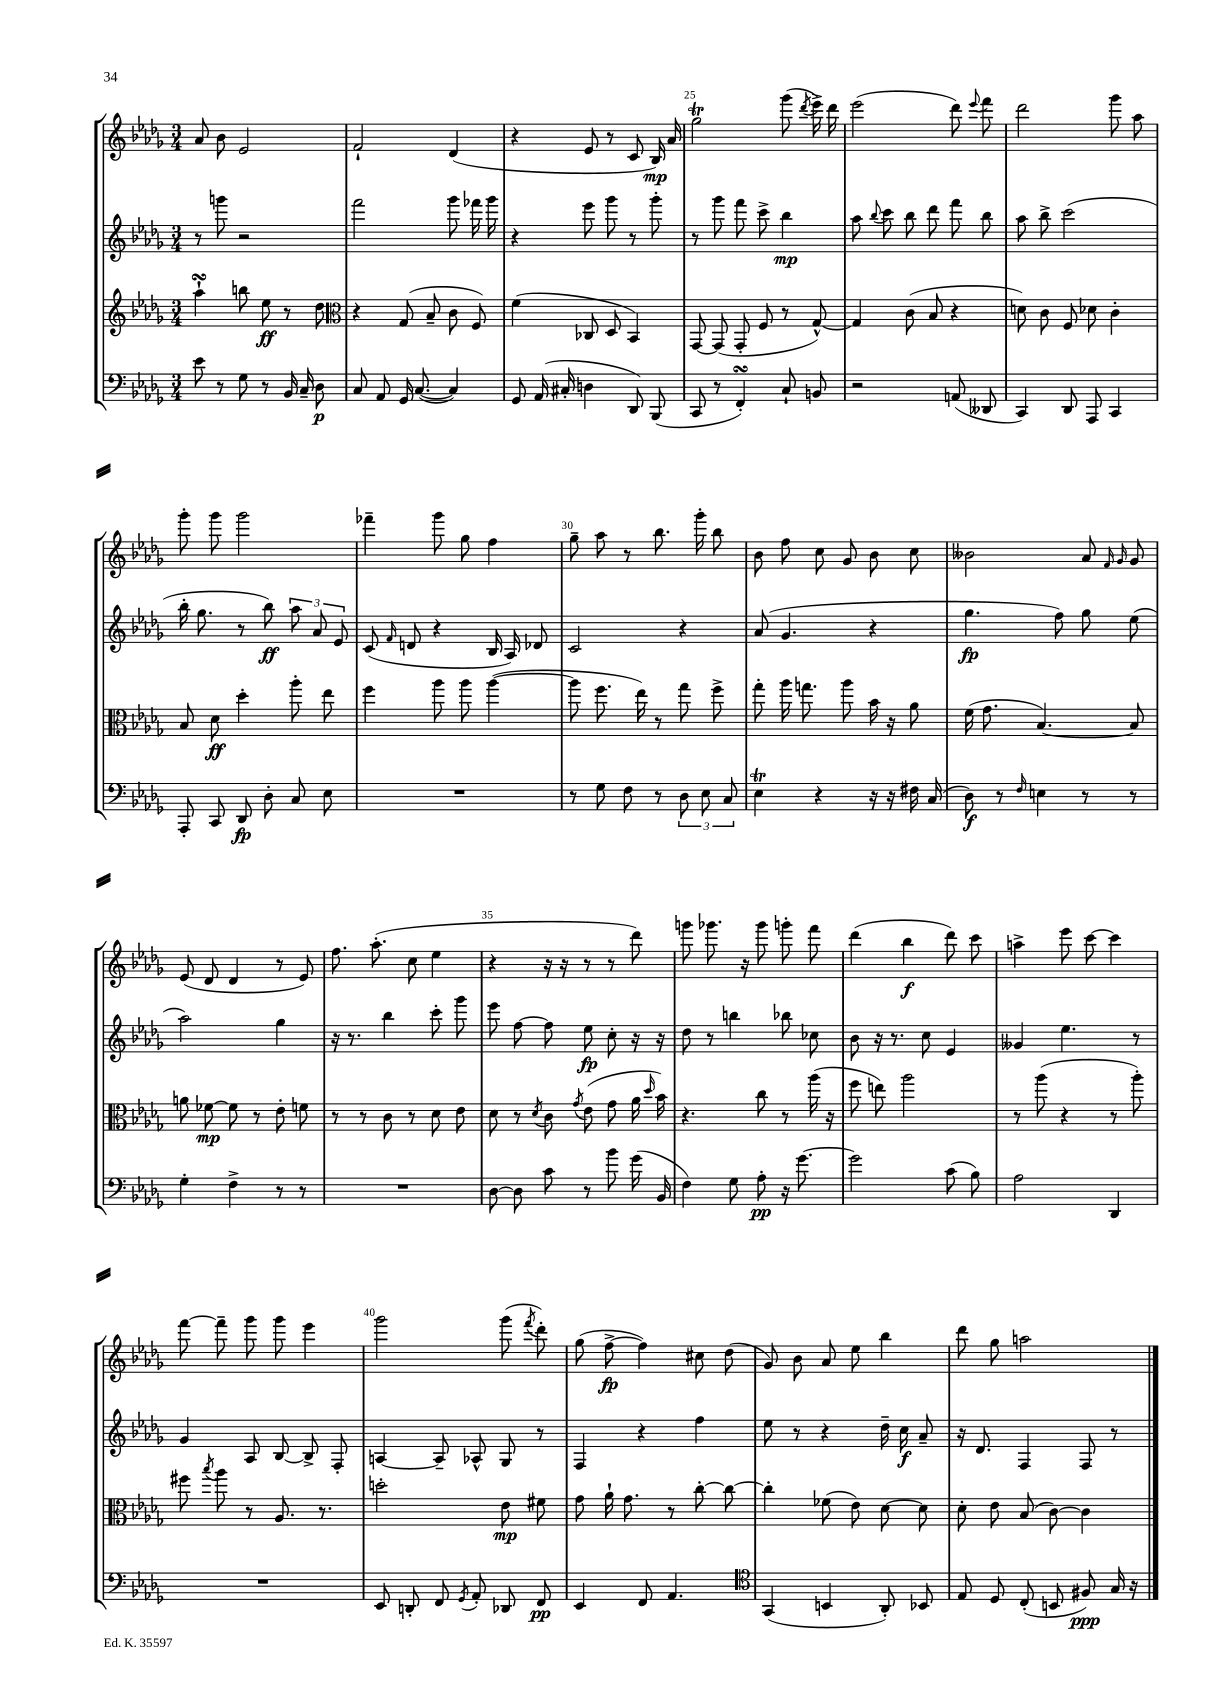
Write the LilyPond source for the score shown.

<<
\new StaffGroup <<
\new Staff = "s0" {
    \clef treble \key des \major \numericTimeSignature \time 3/4
    \autoBeamOff aes'8 bes'8 ees'2 |
    f'2-! des'4( |
    r4 ees'8 r8 c'8 bes16\mp) aes'16 |
    ges''2\trill ges'''8( \acciaccatura { des'''8 } ees'''16->) des'''16 |
    ees'''2( des'''8) \appoggiatura { ees'''8 } f'''8 |
    des'''2 ges'''8 aes''8 |
    ges'''8-. ges'''8 ges'''2 |
    fes'''4-- ges'''8 ges''8 f''4 |
    ges''8-- aes''8 r8 bes''8. ges'''16-. bes''8 |
    bes'8 f''8 c''8 ges'8 bes'8 c''8 |
    beses'2 aes'8 \grace { f'16 ges'16 } ges'8 |
    ees'8( des'8 des'4 r8 ees'8) |
    f''8. aes''8.-.( c''8 ees''4 |
    r4 r16 r16 r8 r8 des'''8) |
    g'''8 ges'''8. r16 ges'''8 g'''8-. f'''8 |
    des'''4( bes''4\f des'''8) c'''8 |
    a''4-> ees'''8 c'''8~ c'''4 |
    f'''8~ f'''8-- ges'''8 ges'''8 ees'''4 |
    ges'''2 ges'''8( \acciaccatura { f'''8 } des'''8-.) |
    ges''8( f''8~->\fp f''4) cis''8 des''8( |
    ges'8) bes'8 aes'8 ees''8 bes''4 |
    des'''8 ges''8 a''2 \bar "|." |
}
\new Staff = "s1" {
    \clef treble \key des \major \numericTimeSignature \time 3/4
    \autoBeamOff r8 g'''8 r2 |
    f'''2 ges'''8 fes'''16 ges'''16 |
    r4 ees'''8 ges'''8 r8 ges'''8-. |
    r8 ges'''8 f'''8 c'''8-> bes''4\mp |
    aes''8 \appoggiatura { bes''8 } c'''8 bes''8 des'''8 f'''8 bes''8 |
    aes''8 bes''8-> c'''2( |
    bes''16-. ges''8. r8 bes''8\ff) \tuplet 3/2 { aes''8 aes'8 ees'8 } |
    c'8( \grace { f'16 } d'8 r4 bes16 aes16) des'8 |
    c'2 r4 |
    aes'8( ges'4. r4 |
    ges''4.\fp f''8) ges''8 ees''8( |
    aes''2) ges''4 |
    r16 r8. bes''4 c'''8-. ges'''8 |
    ees'''8 f''8~ f''8 ees''8\fp c''8-. r16 r16 |
    des''8 r8 b''4 bes''8 ces''8 |
    bes'8 r16 r8. c''8 ees'4 |
    geses'4 ees''4. r8 |
    ges'4 aes8 bes8~ bes8-> f8-. |
    a4~ a8-- aes8-^ ges8 r8 |
    f4 r4 f''4 |
    ees''8 r8 r4 des''16-- c''16\f aes'8-- |
    r16 des'8. f4 f8 r8 \bar "|." |
}
\new Staff = "s2" {
    \clef treble \key des \major \numericTimeSignature \time 3/4
    \autoBeamOff aes''4-!\turn b''8 ees''8\ff r8 des''8 |
    \clef alto r4 ges8( bes8-- c'8 f8) |
    f'4( ces8 des8 bes,4) |
    ges,8~ ges,8( ges,8-. f8 r8 ges8~-^) |
    ges4 c'8( bes8 r4 |
    d'8) c'8 f8 des'8 c'4-. |
    bes8 des'8\ff des''4-. aes''8-. ees''8 |
    f''4 aes''8 aes''8 aes''4~( |
    aes''8 f''8. ees''16) r8 ges''8 f''8-> |
    ges''8-. aes''16 g''8. aes''8 bes'16 r16 aes'8 |
    f'16( ges'8. bes4.~) bes8 |
    a'8 fes'8~\mp fes'8 r8 ees'8-. f'8 |
    r8 r8 c'8 r8 des'8 ees'8 |
    des'8 r8 \acciaccatura { des'8 } c'8 \acciaccatura { ges'8 } ees'8( ges'8 aes'16 \grace { des''16 } bes'16) |
    r4. c''8 r8 aes''16( r16 |
    f''8 e''8) aes''2 |
    r8 aes''8( r4 r8 aes''8-.) |
    fis''8 \acciaccatura { bes''8 } aes''8 r8 aes8. r8. |
    d''2-. ees'8\mp fis'8 |
    ges'8 aes'16-! ges'8. r8 c''8~-. c''8~ |
    c''4-. fes'8( ees'8) des'8~ des'8 |
    des'8-. ees'8 bes8( c'8~) c'4 \bar "|." |
}
\new Staff = "s3" {
    \clef bass \key des \major \numericTimeSignature \time 3/4
    \autoBeamOff ees'8 r8 ges8 r8 bes,16 c16-- des8\p |
    c8 aes,8 ges,16 c8.~( c4) |
    ges,8 aes,16( cis16-. d4 des,8) bes,,8( |
    c,8 r8 f,4-.\turn) c8-! b,8 |
    r2 a,8( deses,8 |
    c,4) des,8 aes,,8 c,4 |
    aes,,8-. c,8 des,8\fp des8-. c8 ees8 |
    R2. |
    r8 ges8 f8 r8 \tuplet 3/2 { des8 ees8 c8 } |
    ees4\trill r4 r16 r16 fis16 c16( |
    des8\f) r8 \grace { f16 } e4 r8 r8 |
    ges4-. f4-> r8 r8 |
    R2. |
    des8~ des8 c'8 r8 bes'8 ges'16( bes,16 |
    f4) ges8 aes8-.\pp r16 ges'8.~ |
    ges'2 c'8( bes8) |
    aes2 des,4 |
    R2. |
    ees,8 d,8-. f,8 \acciaccatura { ges,8 } aes,8-. des,8 f,8\pp |
    ees,4 f,8 aes,4. |
    \clef tenor ges,4( b,4 aes,8-.) bes,8 |
    ees8 des8 c8-.( b,8 fis8\ppp) ges16 r16 \bar "|." |
}
>>
>>
\layout { \context { \Score currentBarNumber = #22 \override BarNumber.break-visibility = ##(#f #t #t) barNumberVisibility = #(every-nth-bar-number-visible 5) } }
